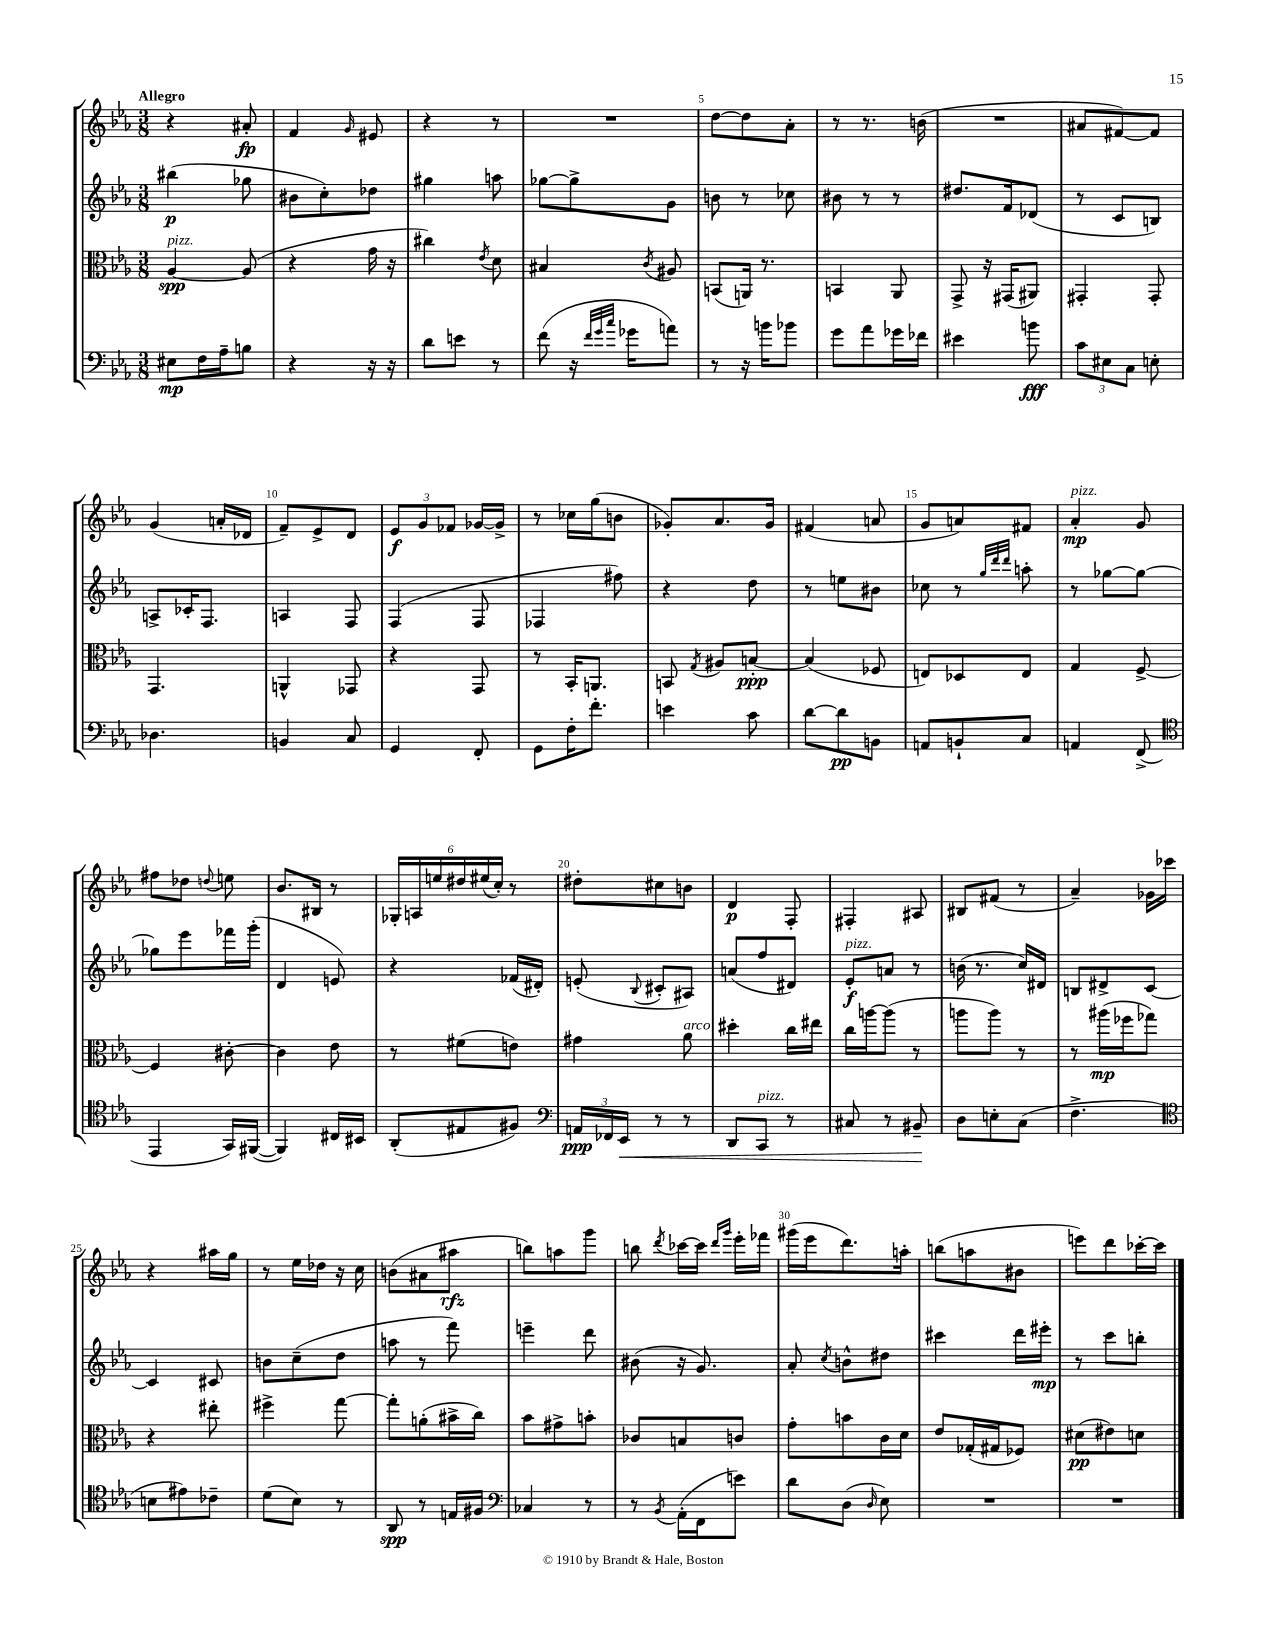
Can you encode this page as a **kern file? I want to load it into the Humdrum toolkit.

**kern	**kern	**kern	**kern
*staff4	*staff3	*staff2	*staff1
*clefF4	*clefC3	*clefG2	*clefG2
*k[b-e-a-]	*k[b-e-a-]	*k[b-e-a-]	*k[b-e-a-]
*M3/8	*M3/8	*M3/8	*M3/8
8E#\L	[4A-/	(4bb#\	4r
16F\L	.	.	.
16A-~\J	.	.	.
8B\J	(8A-/]	8gg-\	8a#'/
=	=	=	=
4r	4r	8b#\L	4f/
.	.	8cc'\)	.
.	.	.	16qqg/
16r	16g\	8dd-\J	8e#/
16r	16r	.	.
=	=	=	=
8d\L	4cc#\)	4gg#\	4r
8e\J	.	.	.
.	8qe-/	.	.
8r	8d\	8aa\	8r
=	=	=	=
(8f\	4B#/	[8gg-\L	4.r
16r	.	8gg-^\]	.
32qqf/LLL	.	.	.
32qqg/	.	.	.
32qqcc/JJJ	.	.	.
16g-\LK	.	.	.
.	8qc/	.	.
8a\J)	8A#/	8g\J	.
=	=	=	=
8r	(8BB/L	8b\	[8dd\L
16r	16AA/Jk)	8r	8dd\]
16b\LK	8.r	.	.
8b-\J	.	8cc-\	8a-'\J
=	=	=	=
8g\L	4BB/	8b#\	8r
8a-\	.	8r	8.r
16g-\L	8AA-/	8r	.
16f-\JJ	.	.	(16b\
=	=	=	=
4e#\	8GG^/	8.dd#/L	4.r
.	16r	.	.
.	(16GG#/LK	16f/k	.
8b\	8AA#/J)	(8d-/J	.
=	=	=	=
12c\L	4GG#'/	8r	8a#/L
12E#\	.	.	.
.	.	8c/L	[8f#/)
12C\J	.	.	.
8E'\	8GG#'/	8B/J)	8f#/]J
=	=	=	=
4.D-\	4.GG/	8A^/L	(4g/
.	.	16c-'/K	.
.	.	8.F/J	.
.	.	.	16a'/LL
.	.	.	16d-/JJ
=	=	=	=
4BB/	4AA^^/	4A/	8f~/L)
.	.	.	8e-^/
8C/	8GG-/	8F/	8d/J
=	=	=	=
4GG/	4r	(4F/	12e-/L
.	.	.	12g/
.	.	.	12f-/J
8FF'/	8GG/	8F/	[16g-/LL
.	.	.	16g-^/]JJ
=	=	=	=
8GG\L	8r	4F-/	8r
16F'\K	16BB-'/LK	.	16cc-\LL
8.f'\J	8.AA/J	.	(16gg\J
.	.	8ff#\)	8b\J
=	=	=	=
4e\	8BB/	4r	8g-'/L)
.	8qG/	.	.
.	8A#/L	.	8.a-/
8c\	[8B'/J	8dd\	.
.	.	.	16g-/Jk
=	=	=	=
[8d\L	(4B/]	8r	(4f#/
8d\]	.	8ee\L	.
8BB\J	8F-/	8b#\J	8a/
=	=	=	=
8AA/L	8E/L)	8cc-\	8g/L
8BB`/	8D-/	8r	8a/)
.	.	32qqgg/LLL	.
.	.	32qqddd/	.
.	.	32qqddd/JJJ	.
8C/J	8E/J	8aa'\	8f#/J
=	=	=	=
4AA/	4G/	8r	4a-'/
.	.	[8gg-\L	.
(8FF^/	[8F^/	8gg-\_J	8g/
=	=	=	=
*clefC4	*	*	*
4EE-/	4F/]	8gg-\]L	8ff#\L
.	.	8eee-\	8dd-\J
.	.	.	8qqdd/
16GG/LL)	[8c#'\	16fff-\L	8ee\
([16FF#/JJ	.	(16ggg'\JJ	.
=	=	=	=
4FF#/])	4c#\]	4d/	8.b-/L
.	.	.	16B#/Jk
16C#/LL	8e-\	8e/)	8r
16BB#/JJ	.	.	.
=	=	=	=
(8AA-'/L	8r	4r	24G-'/LL
.	.	.	24A/
.	.	.	24ee/
8E#/	(8f#\L	.	24dd#/
.	.	.	(24ee#/
.	.	.	24cc'/JJ)
8F#/J)	8e\J)	(16f-/LL	8r
.	.	16d#'/JJ)	.
=	=	=	=
*clefF4	*	*	*
24AA/LL	4g#\	(8e'/	8dd#'\L
24FF-/	.	.	.
24EE-/JJ	.	.	.
.	.	8qqB-/	.
8r	.	8c#'/L	8cc#\
8r	8a-\	8A#/J)	8b\J
=	=	=	=
8DD/L	4dd#'\	(8a/L	4d/
8CC/J	.	8ff/	.
8r	16cc\LL	8d#/J)	8F'/
.	16ee#\JJ	.	.
=	=	=	=
8C#/	16cc\LL	8e-'/L	4F#'/
.	[16aa\J	.	.
8r	(8aa\]J	8a/J	.
8BB#~/	8r	8r	8A#/
=	=	=	=
8D\L	8aa\L	(16b\	8B#/L
.	.	8.r	.
8E'\	8aa\J)	.	(8f#/J
(8C\J	8r	16cc/LL)	8r
.	.	16d#/JJ	.
=	=	=	=
4.F^\	8r	8B/L	4a-~/)
.	(16aa#\LL	8d#^/	.
.	16ff-\J	.	.
.	8gg-\J)	[8c/J	16g-\LL
.	.	.	16ccc-\JJ
=	=	=	=
*clefC4	*	*	*
8B\L	4r	4c/]	4r
8e#\)	.	.	.
8c-~\J	8ee#'\	8c#/	16aa#\LL
.	.	.	16gg\JJ
=	=	=	=
(8d\L	4ff#^\	8b\L	8r
8B-\J)	.	(8cc~\	16ee-\LL
.	.	.	16dd-\JJ
8r	[8gg\	8dd\J	16r
.	.	.	16cc\
=	=	=	=
8AA-/	8gg'\]L	8aa\	(8b\L
8r	(8a'\	8r	8a#\
16E/LL	16b#^\L	8fff\)	8aa#\J
16F#/JJ	16cc\JJ)	.	.
=	=	=	=
*clefF4	*	*	*
4C-/	8b-\L	4eee~\	8bb\L)
.	8g#^\	.	8aa\
8r	8b'\J	8ddd\	8ggg\J
=	=	=	=
8r	8c-/L	(8b#\	8bb\
8qBB-/	.	.	8qddd/
(16AA-'\LL	8B/	16r	[16ccc-\LL
16FF\J	.	8.g/)	16ccc-\]JJ
.	.	.	16qqddd/LL
.	.	.	16qqggg/JJ
8e\J)	8c/J	.	16eee-'\LL
.	.	.	16fff-\JJ
=	=	=	=
8d\L	8g'\L	8a-'/	(16ggg#\LL
.	.	.	16eee-\J
.	.	8qcc/	.
(8D\J	8b\	8b^^\L	8.ddd\)
16qqD/	.	.	.
8E-\)	16c\L	8dd#\J	.
.	16d\JJ	.	16aa'\Jk
=	=	=	=
4.r	8e-/L	4ccc#\	(8bb\L
.	(16G-'/L	.	8aa\
.	16G#/J	.	.
.	8F-/J)	16ddd\LL	8b#\J
.	.	16eee#'\JJ	.
=	=	=	=
4.r	(8d#\L	8r	8eee\L)
.	8e#\)	8ccc\L	8ddd\
.	8d\J	8bb'\J	[16ccc-'\L
.	.	.	16ccc-\]JJ
==	==	==	==
*-	*-	*-	*-
